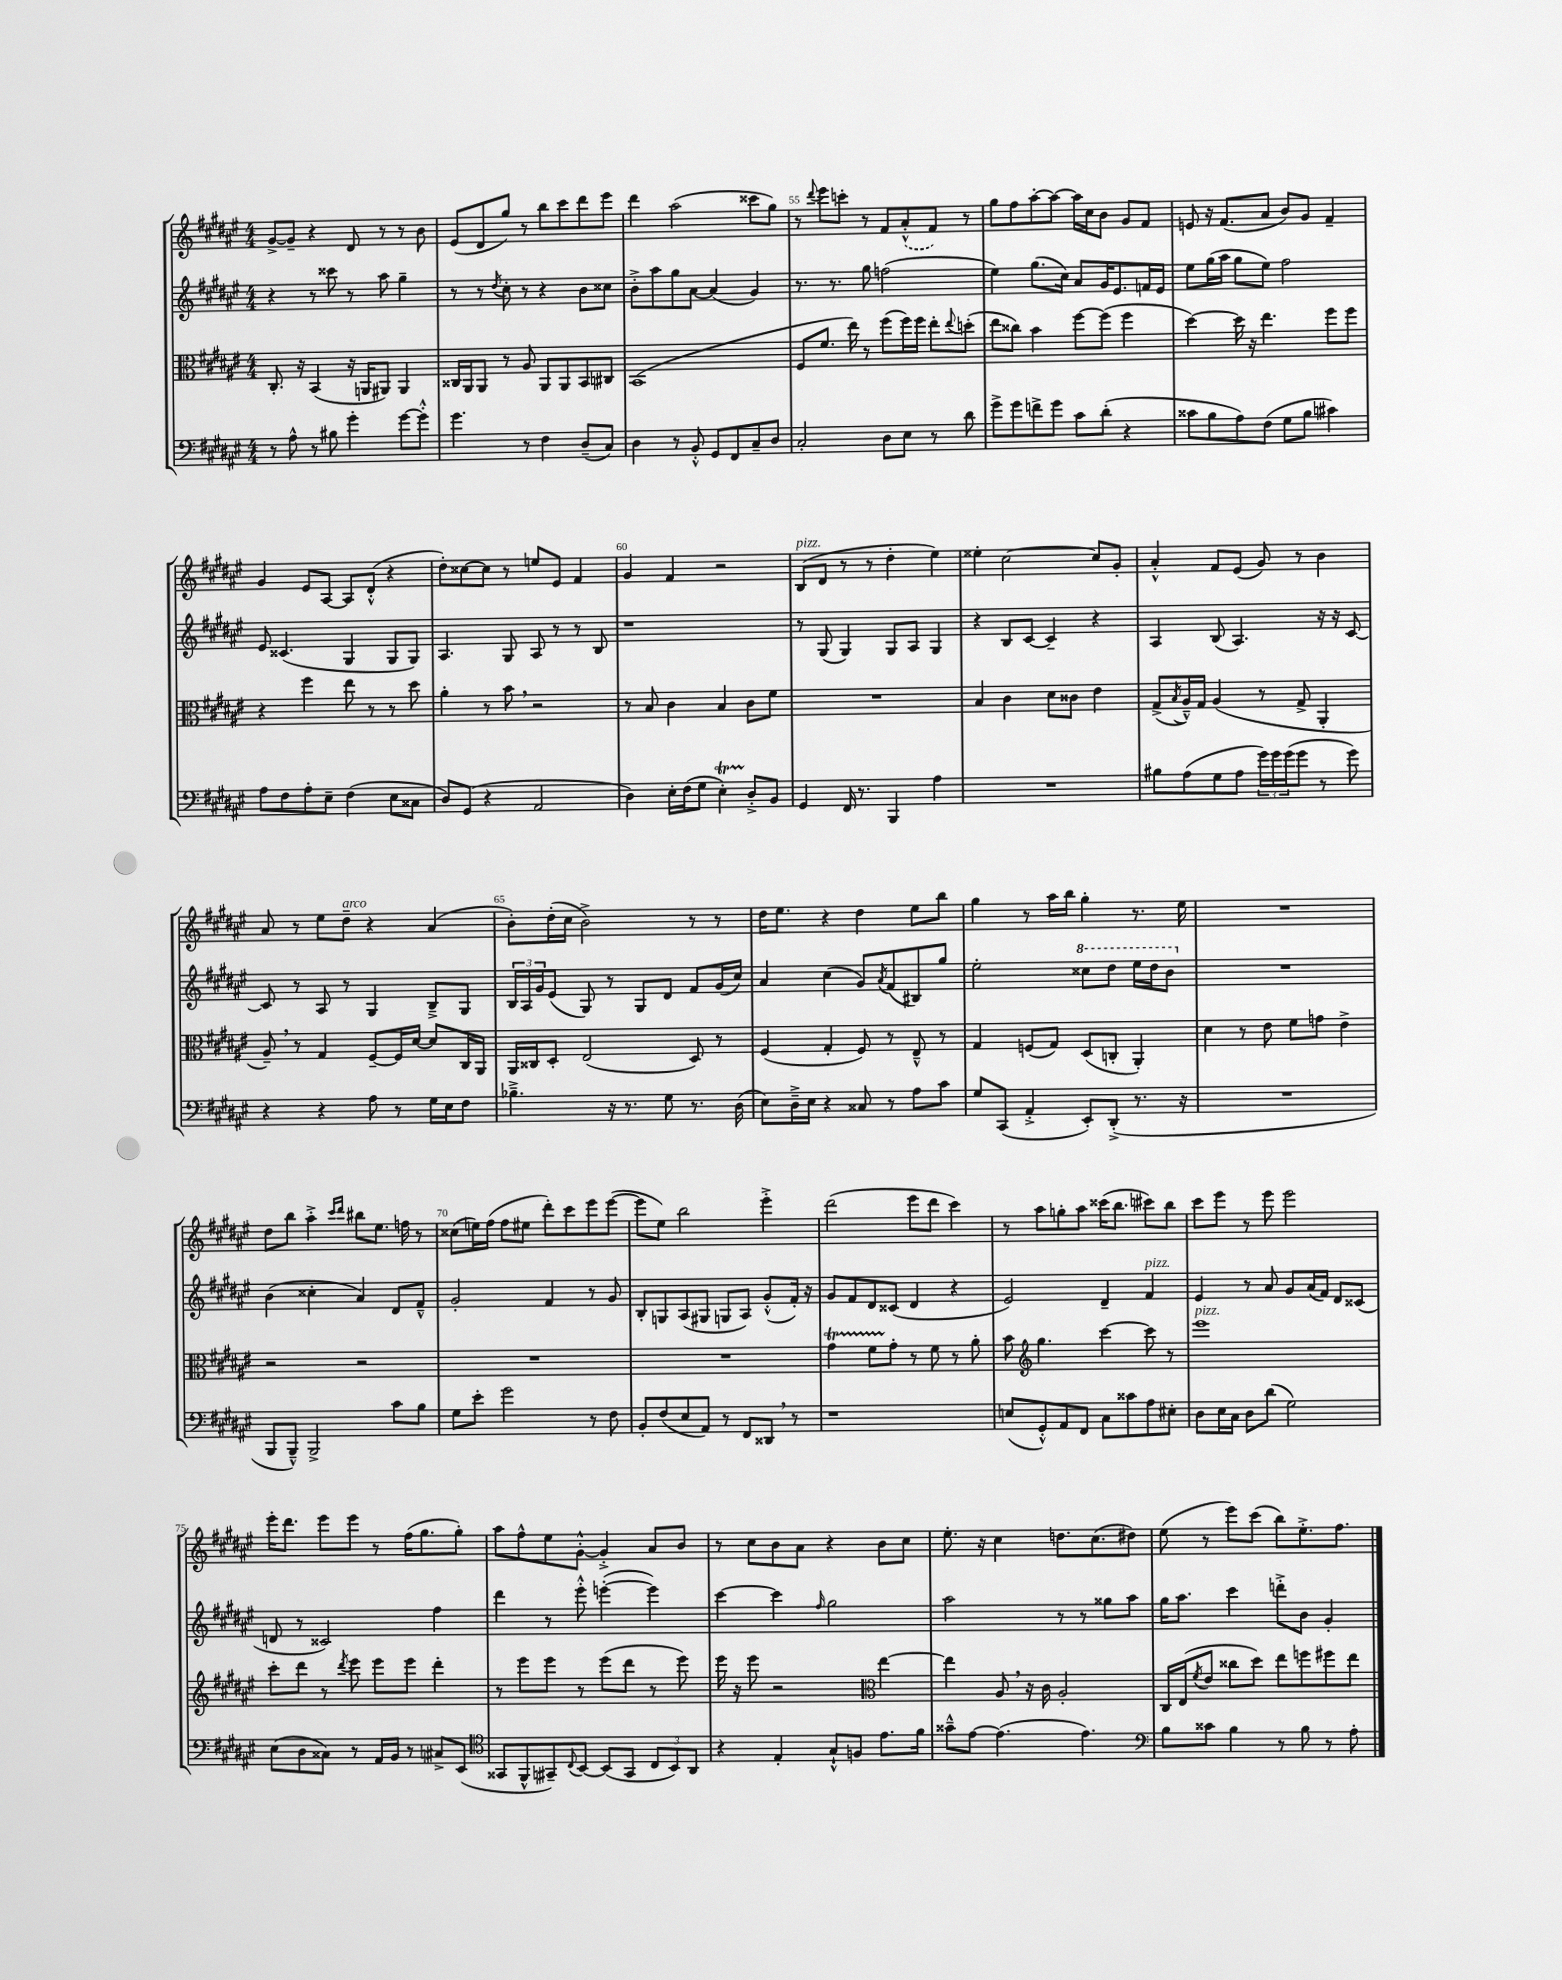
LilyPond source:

<<
\new StaffGroup <<
\new Staff = "s0" {
    \clef treble \key fis \major \numericTimeSignature \time 4/4
    gis'8~-> gis'8-- r4 dis'8 r8 r8 b'8 |
    eis'8( dis'8 gis''8) r8 b''8 cis'''8 dis'''8 eis'''8 |
    dis'''4 ais''2( cisis'''8 gis''8) |
    r8 \appoggiatura { dis'''8 } eis'''8 c'''8-. r8 fis'8 \once \slurDashed ais'8-.-^( fis'8) r8 |
    gis''8 fis''8 ais''8~-. ais''8~ ais''16 cis''16 b'8 gis'8 fis'8 |
    e'8 r16 fis'8.( ais'8 b'8) gis'8 fis'4-- |
    gis'4 eis'8 ais8~ ais8 dis'8-.-^( r4 |
    dis''8-.) cisis''8~ cisis''8 r8 e''8 eis'8 fis'4 |
    gis'4 fis'4 r2 |
    b8^\markup { \italic "pizz." }( dis'8 r8 r8 dis''4-. eis''4) |
    eisis''4-. cis''2~ cis''8 gis'8-. |
    ais'4-.-^ fis'8 eis'8( gis'8) r8 b'4 |
    ais'8 r8 eis''8 dis''8--^\markup { \italic "arco" } r4 ais'4( |
    b'8-.) dis''16-.( cis''16 b'2->) r8 r8 |
    dis''16 eis''8. r4 dis''4 eis''8 b''8 |
    gis''4 r8 ais''16 b''16 gis''4-. r8. eis''16 |
    R1 |
    dis''8 b''8 ais''4-.-> \grace { cis'''16 dis'''16 } bis''8 eis''8. f''16 r8 |
    cisis''8( e''16) fis''16( fis''8 eis''8 dis'''8-.) cis'''8 eis'''8 eis'''8~( |
    eis'''8 eis''8) b''2 eis'''4-.-> |
    dis'''2( eis'''8 dis'''8 cis'''4) |
    r8 ais''8 g''8-. ais''8 cisis'''16( b''8. cis'''8) b''8 |
    cis'''8 eis'''8 r8 eis'''8 eis'''2 |
    eis'''16-. dis'''8. eis'''8 eis'''8 r8 fis''16( gis''8. gis''8-.) |
    ais''8 fis''8-^ eis''8 gis'8~-.-^ gis'4-.-> ais'8 b'8 |
    r8 cis''8 b'8 ais'8 r4 b'8 cis''8 |
    eis''8.-. r16 cis''4 d''8. cis''8.( dis''8) |
    eis''8( r8 eis'''8) cis'''8( b''8) eis''8.-.-> fis''8. \bar "|." |
}
\new Staff = "s1" {
    \clef treble \key fis \major \numericTimeSignature \time 4/4
    r4 r8 cisis'''8 r8 ais''8 gis''4-- |
    r8 r8 \acciaccatura { dis''8 } cis''8-. r8 r4 b'8 cisis''8 |
    b'8-.-> ais''8 gis''8 ais'8~ ais'4( gis'4) |
    r8. r8. gis''8 f''2( |
    eis''4) gis''8.( cis''16) ais'8 gis'16 eis'8. f'16 eis'16 |
    eis''8 gis''16( ais''16 gis''8 eis''8) fis''2 |
    eis'8 cisis'4.( gis4 gis8 gis8) |
    ais4. gis8 ais8 r8 r8 b8 |
    r1 |
    r8 gis8( gis4) gis8 ais8 gis4 |
    r4 b8 cis'8~ cis'4-- r4 |
    ais4 b8( ais4.) r16 r16 cis'8~ |
    cis'8 r8 ais8 r8 gis4 b8---> gis8 |
    \tuplet 3/2 { b16 ais16 gis'16 } eis'8( gis8) r8 gis8 dis'8 fis'8 gis'16( cis''16) |
    ais'4 cis''4( gis'8) \acciaccatura { ais'8 } fis'8( bis8) gis''8 |
    eis''2-. \ottava #1 cisis'''8 dis'''8 eis'''16 dis'''16 b''8 \ottava #0 |
    R1 |
    b'4( cisis''4-. ais'4) dis'8 fis'8---^ |
    gis'2-. fis'4 r8 gis'8 |
    b8-. g8 ais8( gis8 g8 ais8) gis'8-.-^( fis'16-.) r16 |
    gis'8 fis'8 dis'8 cisis'8( dis'4 r4 |
    eis'2) dis'4-- fis'4^\markup { \italic "pizz." } |
    eis'4 r8 ais'8 gis'8 ais'16( fis'16) dis'8 cisis'8( |
    d'8 r8 cisis'2) fis''4 |
    dis'''4 r8 eis'''8-.-^ e'''4~-.( e'''4) |
    cis'''4~ cis'''4 \grace { fis''16 } gis''2 |
    ais''2 r8 r8 gisis''8 ais''8 |
    gis''16 ais''8. cis'''4 d'''8-.-> b'8 gis'4-. \bar "|." |
}
\new Staff = "s2" {
    \clef alto \key fis \major \numericTimeSignature \time 4/4
    cis8.-. r16 b,4( r16 a,16 ais,8) ais,4 |
    cisis16 ais,16 ais,8 r8 ais8 ais,8 ais,8 b,8 cis8 |
    b,1( |
    fis8 fis'8. eis''16) r8 fis''8( fis''16) fis''16 eis''8-. \appoggiatura { eis''8 } d''8-.( |
    eis''8 cisis''8) b'4 fis''8~ fis''8( fis''4 |
    dis''4~) dis''16 r16 eis''4. fis''8 fis''8 |
    r4 fis''4 eis''8 r8 r8 dis''8 |
    ais'4-. r8 b'8 \breathe r2 |
    r8 b8 cis'4 b4 cis'8 fis'8 |
    R1 |
    b4 cis'4 dis'8 cisis'8 eis'4 |
    gis8->( \acciaccatura { b8 } ais16---^) gis16 ais4( r8 gis8-> ais,4-. |
    ais8--) \breathe r8 gis4 fis8~-- fis16 dis'16~ dis'8 cis16 ais,16 |
    ais,16 cisis16 dis8-. eis2( dis8) r8 |
    fis4( gis4-. fis8) r8 eis8---^ r8 |
    gis4 f8( gis8) dis8( c8-. ais,4-.) |
    dis'4 r8 eis'8 fis'8 g'8 eis'4-> |
    r2 r2 |
    R1 |
    R1 |
    gis'4\startTrillSpan fis'8 gis'8-.\stopTrillSpan r8 fis'8 r8 ais'8-. |
    b'8 \clef treble gis''4. cis'''4~ cis'''8 r8 |
    eis'''1^\markup { \italic "pizz." } |
    cis'''8-. dis'''8 r8 \acciaccatura { dis'''8 } eis'''8 eis'''8 eis'''8 dis'''4-. |
    r8 eis'''8 eis'''8 r8 eis'''8( dis'''8 r8 eis'''8) |
    eis'''16 r16 eis'''8 r2 \clef alto eis''4~ |
    eis''4 ais8 \breathe r16 cis'16 ais2-. |
    cis16 eis16( \acciaccatura { fis'8 } eis'8 cisis''8 dis''8) eis''8 f''8 fis''8 eis''8 \bar "|." |
}
\new Staff = "s3" {
    \clef bass \key fis \major \numericTimeSignature \time 4/4
    r8 ais8-^ r8 bis8 gis'4-. gis'8~ gis'8-.-^ |
    gis'4. r8 fis4 dis8--( cis8) |
    dis4 r8 b,8-.-^ gis,8 fis,8 cis8-- dis8 |
    cis2-. dis8 eis8 r8 dis'8 |
    gis'8-> gis'8 f'8-> gis'8 cis'8 dis'8-.( r4 |
    cisis'8 b8 ais8) fis8( gis8 b8 cis'4) |
    ais8 fis8 ais8-. eis8-- fis4( eis8 cisis8 |
    dis8) gis,8( r4 ais,2 |
    dis4) eis16-. fis16( gis8 eis4-.\startTrillSpan) dis8-.->\stopTrillSpan b,8 |
    gis,4 fis,16 r8. b,,4 ais4 |
    R1 |
    bis8 ais8( gis8 ais8 \tuplet 3/2 { gis'16) gis'16 gis'16( } gis'8 r8 gis'8) |
    r4 r4 ais8 r8 gis16 eis16 fis8 |
    bes4.---> r16 r8. gis8 r8. dis16( |
    eis8) dis16---> eis16 r4 cisis8 r8 ais8 cis'8 |
    gis8 cis,8( ais,4-.-> eis,8-.) dis,8-.->( r8. r16 |
    R1 |
    b,,8 b,,8---^) b,,2-> cis'8 b8 |
    gis8 eis'8-. gis'2 r8 fis8 |
    b,8-. fis8( eis8 ais,8) r8 fis,8 disis,8 \breathe r8 |
    r1 |
    e8( gis,8-.-^) ais,8 fis,8 cis8 cisis'8 ais8 eis8-. |
    dis8 eis16 cis16 dis8 dis'8( gis2) |
    eis8( dis8 cisis8) r8 ais,16 b,16 r8 cis8-> eis,8( |
    \clef tenor gisis,8 fis,8-^ gis,8--) \appoggiatura { cis8 } b,8~ b,8( gis,8 \tuplet 3/2 { cis8 b,8) ais,8 } |
    r4 eis4-. gis8-!-^ f8 eis'8. fis'16 |
    gisis'8---^ eis'8~ eis'4.( eis'4.) |
    \clef bass b8 cisis'8 b4 r8 b8 r8 ais8-. \bar "|." |
}
>>
>>
\layout { \context { \Score currentBarNumber = #52 \override BarNumber.break-visibility = ##(#f #t #t) barNumberVisibility = #(every-nth-bar-number-visible 5) } }
